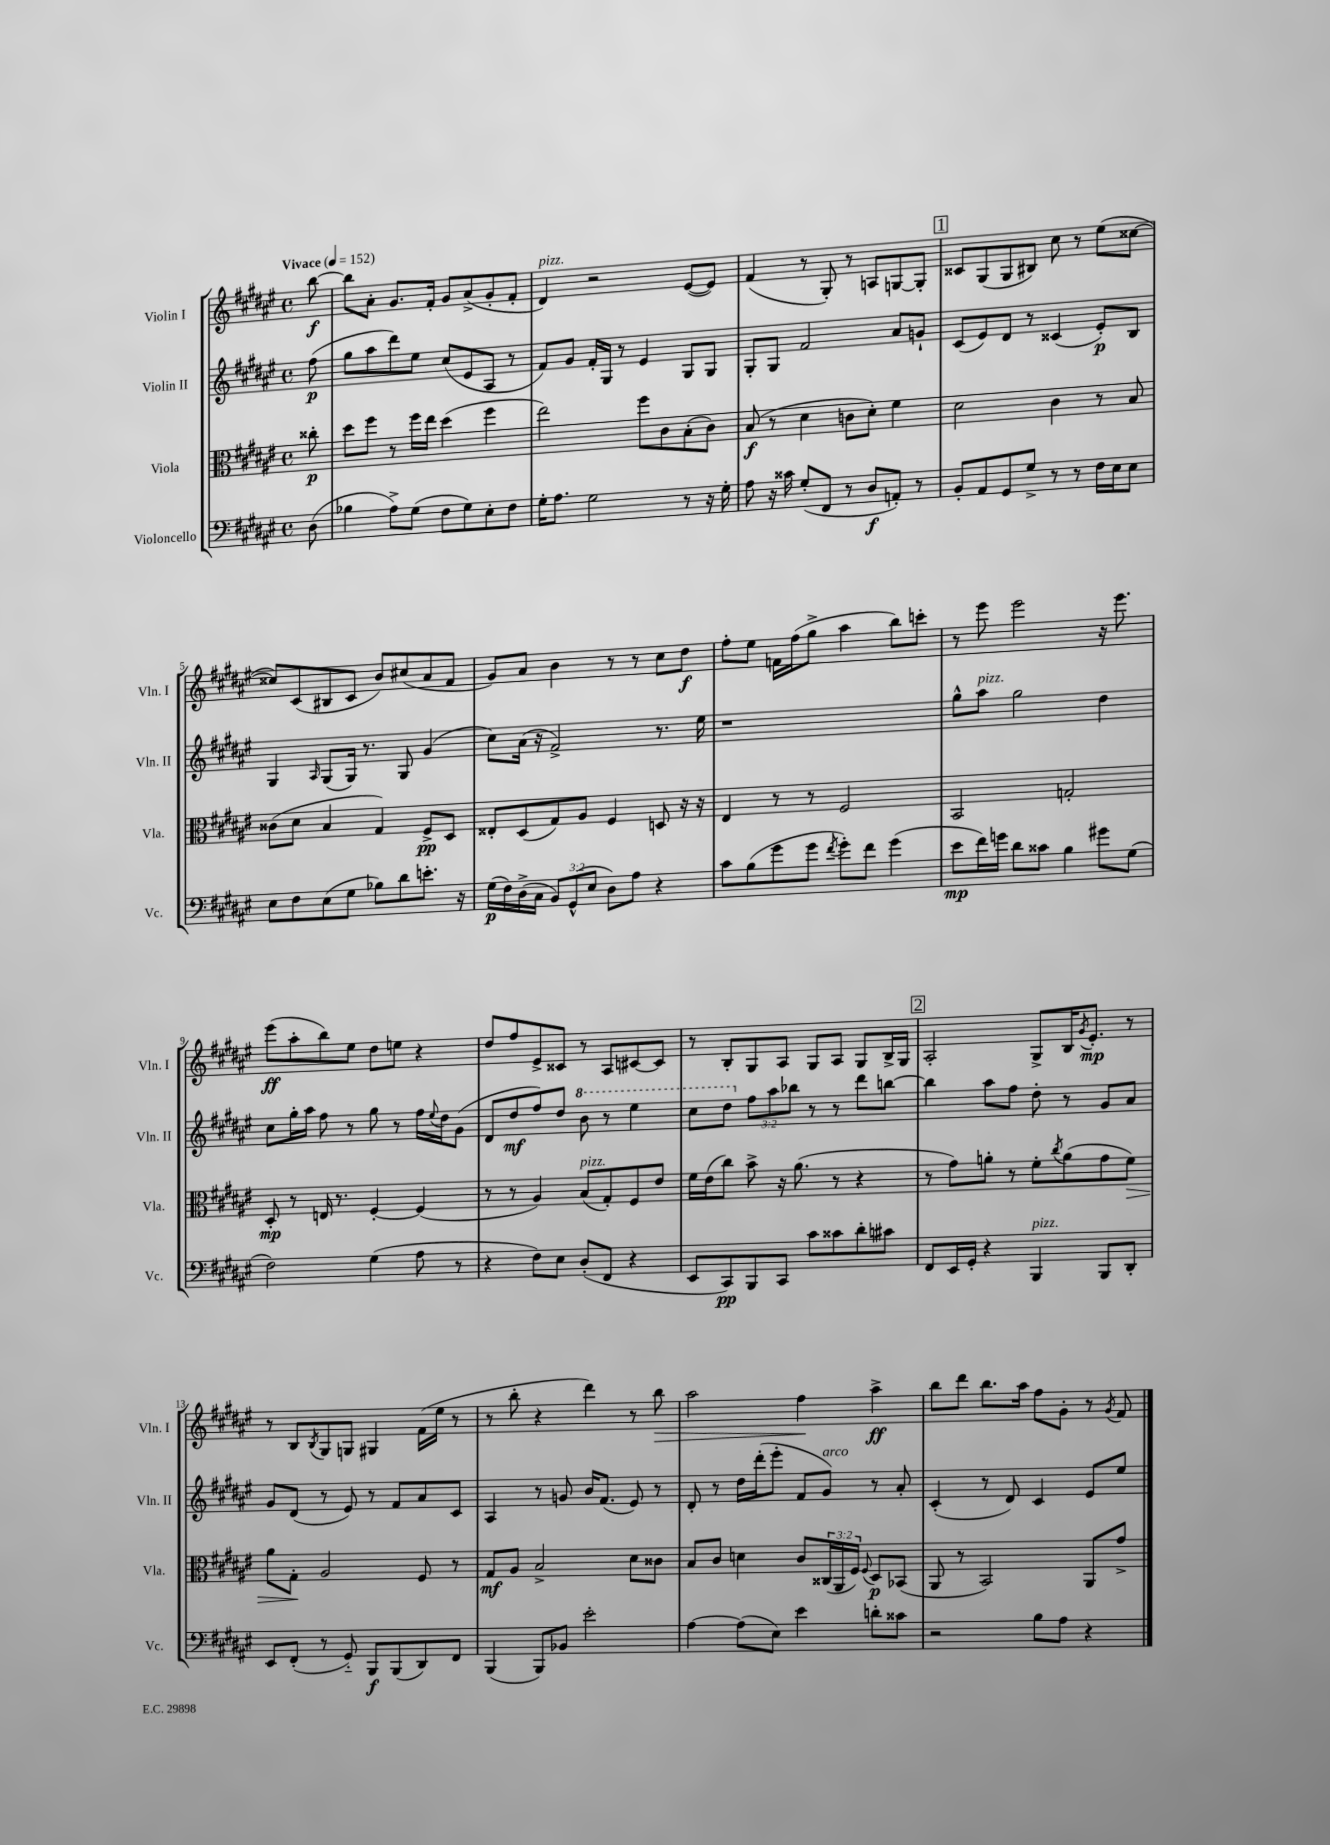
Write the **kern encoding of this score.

**kern	**kern	**kern	**kern
*staff4	*staff3	*staff2	*staff1
*clefF4	*clefC3	*clefG2	*clefG2
*k[f#c#g#d#a#e#]	*k[f#c#g#d#a#e#]	*k[f#c#g#d#a#e#]	*k[f#c#g#d#a#e#]
*M4/4	*M4/4	*M4/4	*M4/4
*met(c)	*met(c)	*met(c)	*met(c)
*MM152	*MM152	*MM152	*MM152
(8D#	8cc##'	(8ff#	[8bb
=	=	=	=
4B-	8dd#	8gg#	8bb]
.	8ff#	8aa#	8a#'
8A#^)	8r	8ddd#)	8.g#
(8G#	16ff#	8ee#	.
.	16ee#	.	16f#'
8F#	(4dd#	(8cc#	8g#
8G#)	.	8e#	(8a#^
8E#'	4ff#	8A#	8g#'
8F#	.	8r	8f#'
=	=	=	=
16G#'	2ee#)	8f#)	4d#)
8.A#	.	.	.
.	.	8g#	.
2G#	.	16f#'	2r
.	.	16G#	.
.	.	8r	.
.	8ff#	4e#	.
.	8c#	.	.
8r	(8B'	8G#	([8e#
16r	8c#)	8G#	8e#])
16G#'	.	.	.
=	=	=	=
8A#	(8B	8G#'	(4f#
16r	8r	8G#	.
16c##	.	.	.
(8G#'	4d#	2f#	8r
8FF#	.	.	8G#')
8r	8c	.	8r
8D#	8d#')	.	8A
8AA')	4f#	8a#	[8G
8r	.	8g`	8G']
=	=	=	=
8BB'	2d#	(8c#	8c##
8AA#	.	8e#)	(8G#
8GG#	.	8d#	8G#
8G#^	.	8r	8B#)
8r	4c#	(4c##	8cc#
8r	.	.	8r
16F#	8r	8e#')	(8ee#
16E#	.	.	.
8E#	8B	8B	[8cc##
=	=	=	=
8E#	(8c##	4G#	8cc##])
8F#	8d#	.	(8c#
.	.	16qqA#	.
(8E#	4B	(8G#	8B#
8G#	.	16G#)	8c#
.	.	8.r	.
8B-)	4G#)	.	8b)
8d#	.	8G#	(8cc#
8.e'	8F#^	(4g#	8a#
.	8D#	.	8f#
16r	.	.	.
=	=	=	=
(16G#	8E##'	8cc#)	8g#)
16F#)	.	.	.
(16D#^	(8D#	(16a#	8a#
16C#	.	16r	.
12BB)	8G#)	2f#^)	4b
(12GG#^^	.	.	.
.	8A#	.	.
12E#	.	.	.
8D#)	4F#	.	8r
8A#	.	.	8r
4r	8D	8.r	8cc#
.	16r	.	8dd#
.	16r	16ee#	.
=	=	=	=
8c#	4E#	1r	8ff#'
(8B	.	.	8ee#
8g#	8r	.	16f
.	.	.	(16ff#
8g#	8r	.	8gg#^
8qf#	.	.	.
8g#')	2F#	.	4aa#
8f#	.	.	.
(4g#	.	.	8bb)
.	.	.	8ccc'
=	=	=	=
8e#	2BB	8gg#^^	8r
16f#)	.	8aa#	8eee#
16g	.	.	.
8d#	.	2gg#	2eee#
8c##	.	.	.
4B	2G'	.	.
8g#	.	4dd#	16r
.	.	.	8.eee#
(8G#	.	.	.
=	=	=	=
2F#)	8D#'	8cc#	(8eee#
.	8r	16gg#'	8aa#'
.	.	16aa#	.
.	16E	8ff#	8bb)
.	8.r	.	.
.	.	8r	8ee#
(4G#	[4F#'	8gg#	8dd#
.	.	8r	8ee
8A#	(4F#]	16ff#	4r
.	.	8qqee#	.
.	.	16dd#	.
8r	.	(8g#	.
=	=	=	=
4r	8r	8d#	8dd#
.	8r	8dd#	8ff#
8F#)	4A#)	8ff#)	8e#^
8E#	.	8dd#	8c##
(8D#'	(8B	8bb	8r
8FF#	8G#')	8r	8A#
4r	8F#	4eee#	[8c#
.	8e#	.	8c#]
=	=	=	=
8EE#	16f#	8ccc#	8r
.	(16e#	.	.
8CC#)	8cc#)	8ddd#	8B'
8BBB	8b^	12ff#	8G#
.	.	12aa#	.
8CC#	16r	.	8A#
.	.	12bb-	.
.	(8.a#	.	.
8c#	.	8r	8G#
8c##	8r	8r	8A#
8d#'	4r	8ddd#	8G#
8c#	.	[8bb	16B^
.	.	.	16G#
=	=	=	=
8FF#	8r	4bb]	2A#'
16EE#	8g#)	.	.
16GG#'	.	.	.
4r	8a'	8aa#	.
.	8r	8ff#	.
4BBB	8f#'	8dd#'	8G#^
.	8qcc#	.	.
.	(8a	8r	16B
.	.	.	8qg#
.	.	.	8.e#'
8BBB	8g#	8g#	.
8DD#'	8f#)	8a#	8r
=	=	=	=
8EE#	8a#	8g#	8r
(8FF#'	8G#'	(8d#	8B
.	.	.	8qB
8r	2A#	8r	8G#
8GG#'~)	.	8e#)	8G
8BBB	.	8r	4G#
(8BBB	.	8f#	.
8DD#)	8F#	8a#	(16f#
.	.	.	16ee#
8FF#	8r	8c#	8r
=	=	=	=
(4BBB	8G#	4A#	8r
.	8A#	.	8bb'
8BBB)	2B^	8r	4r
8BB-	.	8g	.
2e#'	.	16b	4ddd#)
.	.	(8.f#	.
.	8d#	8e#)	8r
.	8c##	8r	8bb
=	=	=	=
[4A#	8B	8d#'	2aa#
.	8c#	8r	.
(8A#]	4d	16dd#	.
.	.	(16ddd#'	.
8E#)	.	8eee#'	.
4e#	8c#	8f#	4ff#
.	(24C##	8g#)	.
.	24AA#	.	.
.	24F#)	.	.
.	8qqF#	.	.
8d'	8D#	8r	4aa#^
8c##	(8BB-	8a#'	.
=	=	=	=
2r	8AA#	(4c#'	8bb
.	8r	.	8ddd#
.	2BB)	8r	8.bb
.	.	8d#)	.
.	.	.	16aa#
8B	.	4c#	8ff#
8A#	.	.	8g#'
4r	8AA#	8e#	8r
.	.	.	8qg#
.	8g#^	8ee#	8f#
==	==	==	==
*-	*-	*-	*-
